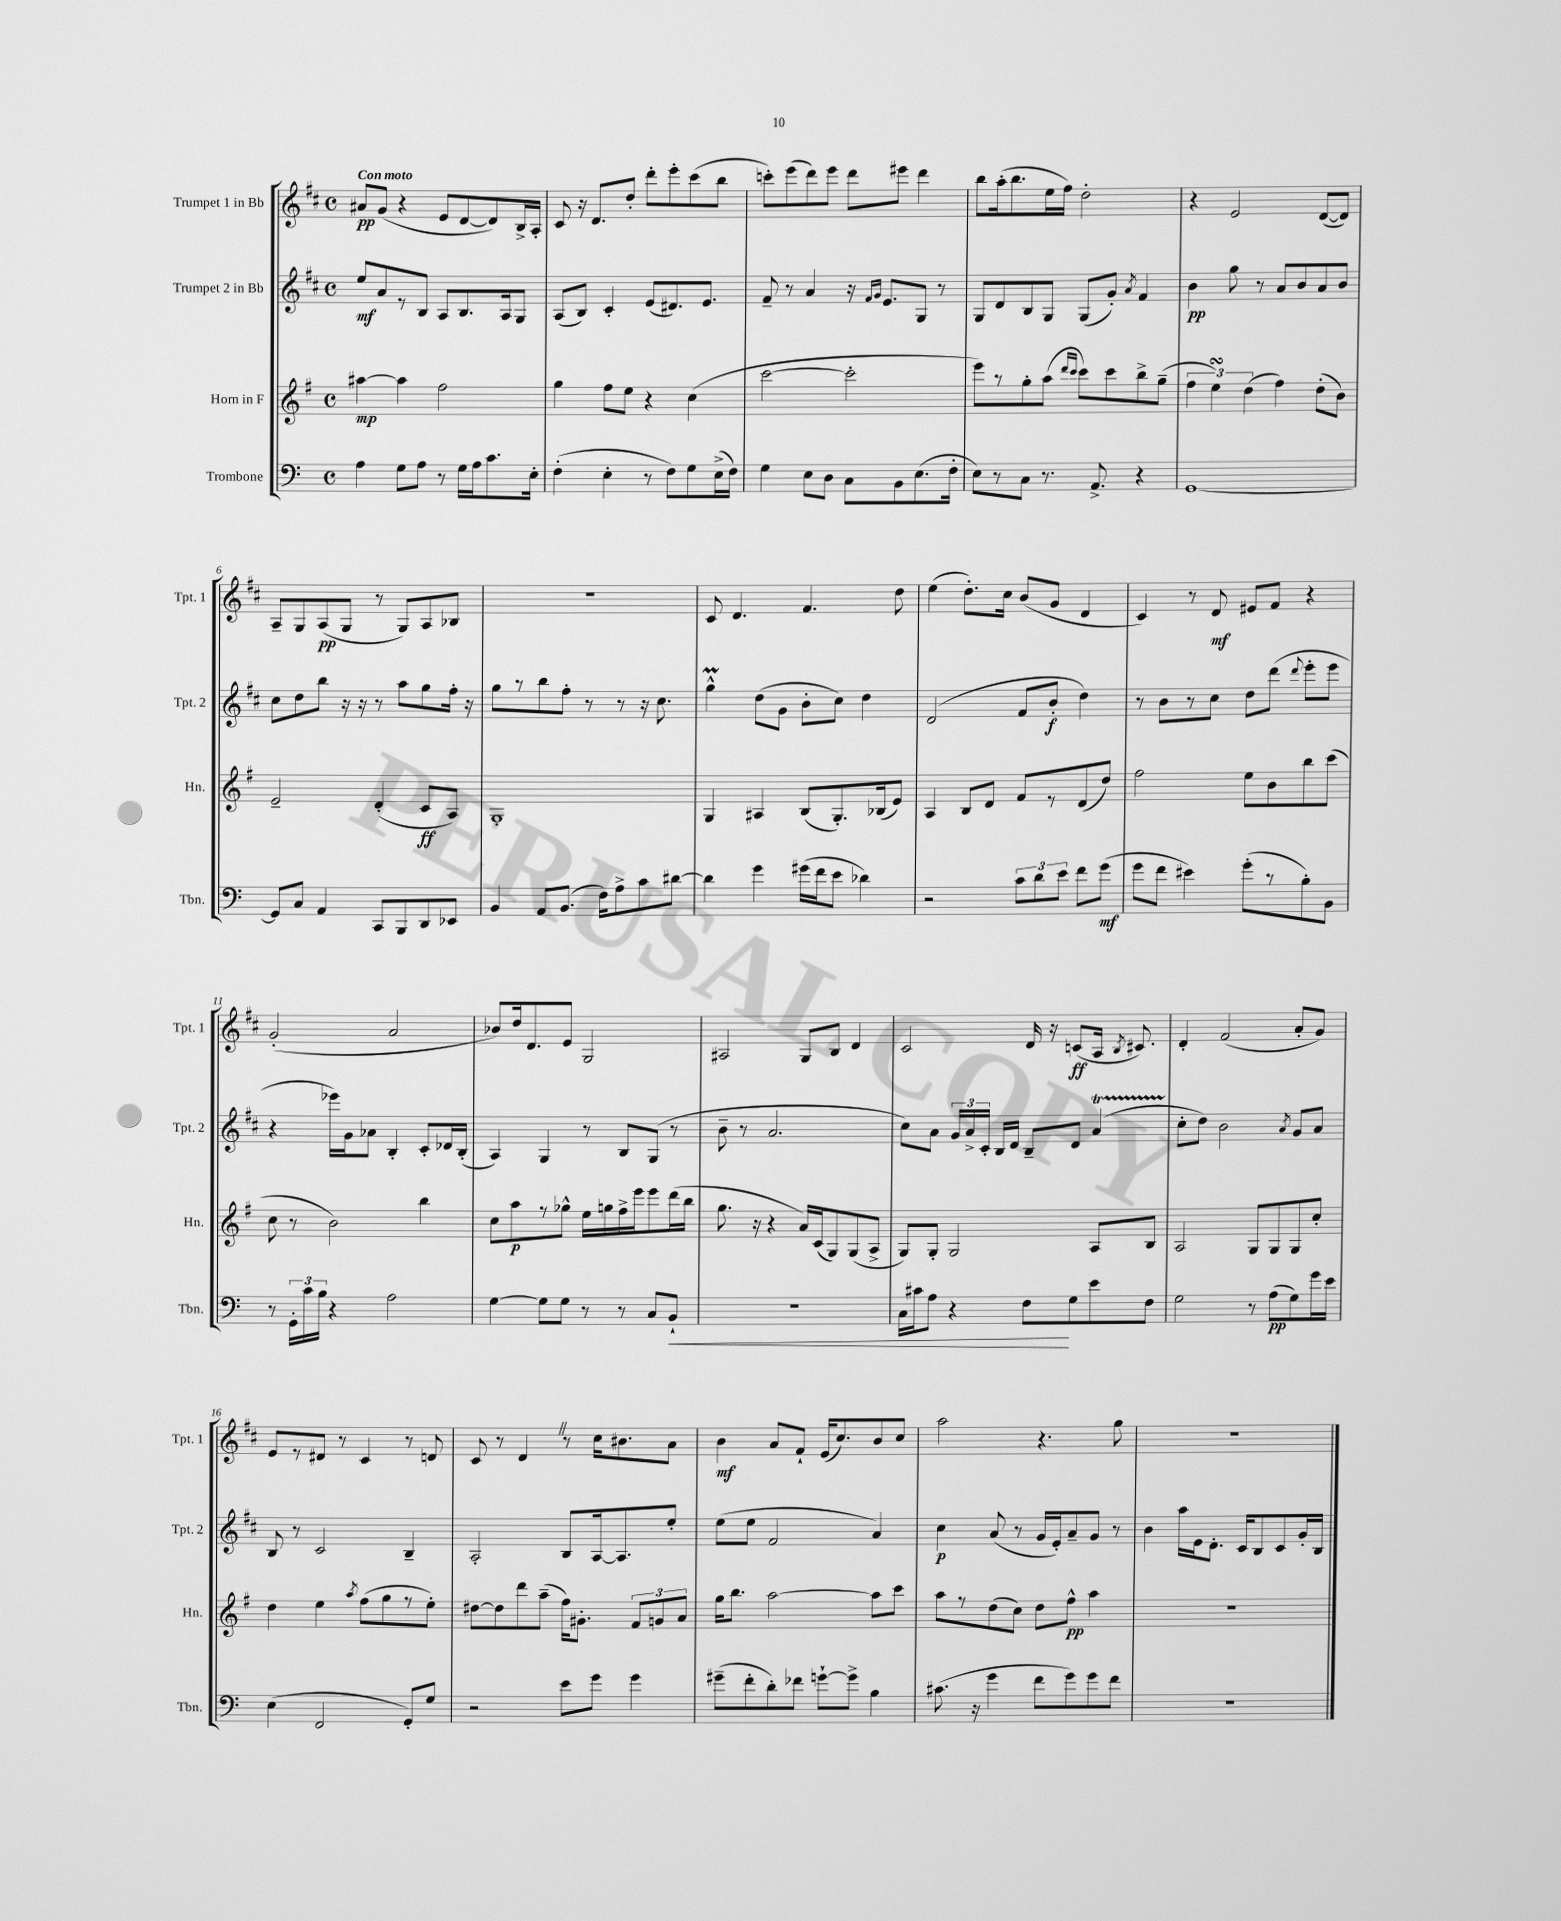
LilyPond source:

<<
\new StaffGroup <<
\new Staff = "s0" \with { instrumentName = "Trumpet 1 in Bb" shortInstrumentName = "Tpt. 1" } {
    \clef treble \key d \major \defaultTimeSignature \time 4/4 \tempo "Con moto"
    \autoBeamOff ais'8[\pp g'8]( r4 e'8[ d'8~ d'8) b16-> a16]-. |
    cis'8 r16 d'8.[ d''8]-. d'''8[-. e'''8-. cis'''8( b''8] |
    c'''8[-.) e'''8( d'''8) e'''8] d'''8[ eis'''8] d'''4 |
    b''8[ a''16-.( b''8. e''16 fis''16]) d''2-. |
    r4 e'2 d'8[~( d'8]) |
    a8[-- g8 a8\pp( g8] r8 g8[) a8 bes8] |
    R1 |
    cis'8 d'4. fis'4. d''8 |
    e''4( d''8.[-.) cis''16] b'8[( g'8] d'4 |
    cis'4) r8 d'8\mf eis'8[ fis'8] r4 |
    g'2-.( a'2 |
    bes'8[) d''16 d'8. e'8] g2 |
    ais2 g8[ b8] d'4 |
    cis'2 d'16 r16 c'8[\ff( a16] \acciaccatura { b8 } cis'8.) |
    d'4-. fis'2( a'8[-. g'8]) |
    e'8[ r8 dis'8] r8 cis'4 r8 d'8 |
    cis'8 r8 d'4 \once \override BreathingSign.text = \markup { \musicglyph "scripts.caesura.straight" } \breathe r8 cis''16[ bis'8. a'8] |
    b'4\mf a'8[ fis'8]-! e'16[( cis''8.) b'8 cis''8] |
    a''2 r4. g''8 |
    R1 \bar "|." |
}
\new Staff = "s1" \with { instrumentName = "Trumpet 2 in Bb" shortInstrumentName = "Tpt. 2" } {
    \clef treble \key d \major \defaultTimeSignature \time 4/4
    \autoBeamOff e''8[\mf a'8 r8 b8] a8[ b8. a16 g8] |
    a8[( b8]) cis'4-. e'8[( dis'8.) e'8.] |
    fis'8-- r8 a'4 r16 \grace { fis'16[ g'16] } e'8.[ g8] r8 |
    g8[ d'8 b8 g8] g8[( g'8]-.) \acciaccatura { a'8 } fis'4 |
    b'4\pp g''8 r8 a'8[ b'8 a'8 b'8] |
    cis''8[ d''8 b''8] r16 r16 r8 a''8[ g''8 fis''16]-. r16 |
    g''8[ r8 b''8 fis''8]-. r8 r8 r16 cis''8. |
    g''4-^\prall d''8[( g'8] b'8[-. cis''8]) d''4 |
    d'2( fis'8[ b'8]-.\f d''4) |
    r8 b'8[ r8 cis''8] d''8[ d'''8]( \appoggiatura { d'''8 } e'''8[-. e'''8] |
    r4 ees'''16[) g'16 aes'8] b4-. cis'8[-. des'16 b16]-.( |
    a4) g4 r8 b8[ g8]( r8 |
    b'8-- r8 a'2. |
    cis''8[) a'8] \tuplet 3/2 { g'16[ a'16-> cis'16]-. } b16[ d'16] b8[-- d'8] a'4\startTrillSpan( |
    cis''8[-.\stopTrillSpan d''8]) b'2 \acciaccatura { a'8 } g'8[ a'8] |
    b8 r8 cis'2 b4-- |
    a2-. b8[ a16~ a8. e''8]-. |
    e''8[( e''8] fis'2 a'4) |
    cis''4\p a'8( r8 g'16[ e'16-.) a'8-- g'8] r8 |
    b'4 a''16[ e'16 d'8.]-. cis'16[ b8 cis'8 g'16-. b16] \bar "|." |
}
\new Staff = "s2" \with { instrumentName = "Horn in F" shortInstrumentName = "Hn." } {
    \clef treble \key g \major \defaultTimeSignature \time 4/4
    \autoBeamOff ais''4~\mp ais''4 fis''2 |
    g''4 fis''8[ e''8] r4 c''4( |
    c'''2~ c'''2-. |
    e'''8[) r8 g''8-. a''8]( \grace { d'''16[ c'''16] } c'''8[) c'''8 b''8-> g''8]--( |
    \tuplet 3/2 { fis''4 e''4\turn) d''4( } fis''4) d''8[-.( b'8]) |
    e'2-- d'4-.( c'8[\ff a8]) |
    g1-. |
    g4 ais4 b8[( g8.-.) bes16( e'8]) |
    a4 b8[ d'8] fis'8[ r8 d'8( d''8]) |
    fis''2 e''8[ b'8 b''8 c'''8]( |
    c''8 r8 b'2) b''4 |
    c''8[ a''8\p r8 ges''8]-^ e''16[ g''16 fis''16-> e'''16 e'''8 d'''16( b''16] |
    g''8. r16 r4 a'16[) c'16( g8) g8( a8]-> |
    g8[) g8]-. g2 a8[ b8] |
    a2 g8[ g8 g8 c''8]-. |
    d''4 e''4 \acciaccatura { a''8 } fis''8[( g''8 r8 e''8]-.) |
    dis''8[~ dis''8 d'''8 a''8]--( fis''16[) gis'8.]-. \tuplet 3/2 { fis'8[ g'8 a'8] } |
    g''16[ b''8.] a''2~ a''8[ c'''8] |
    a''8[ r8 d''8( c''8]) d''8[ fis''8]-^\pp a''4 |
    R1 \bar "|." |
}
\new Staff = "s3" \with { instrumentName = "Trombone" shortInstrumentName = "Tbn." } {
    \clef bass \key c \major \defaultTimeSignature \time 4/4
    \autoBeamOff a4 g8[ a8] r8 g16[ a16 c'8. e16]-. |
    f4-.( e4-. r8 f8[) g8 e16->( f16]) |
    g4 e8[ d8] c8[ b,8 e8.( f16]-. |
    e8[) r8 c8] r8. a,8.-> r4 |
    g,1~ |
    g,8[ c8] a,4 c,8[ b,,8 d,8 ees,8] |
    b,4 a,8[ b,8.]( f16[) a8-> c'8 dis'8]~ |
    dis'4 g'4 gis'16[( f'16 e'8] des'4) |
    r2 \tuplet 3/2 { c'8[ d'8 e'8] } f'8[ g'8]\mf( |
    g'8[ f'8] eis'4) g'8[-.( r8 b8-.) b,8] |
    r8 \tuplet 3/2 { g,16[-. c'16 b16] } r4 a2 |
    g4~ g8[ g8] r8 r8 c8[ b,8]-!\< |
    r1 |
    c16[ cis'16 a8] r4 f8[\! g8 e'8 f8] |
    g2 r8 a8[\pp( g8) g'16 e'16] |
    e4( f,2 g,8[-.) g8] |
    r2 e'8[ g'8] g'4 |
    gis'8[--( f'8-. d'8-.) fes'8] g'8[~-! g'8]-> b4 |
    cis'8.( r16 g'4 f'8[ g'8) g'8 f'8] |
    R1 \bar "|." |
}
>>
>>
